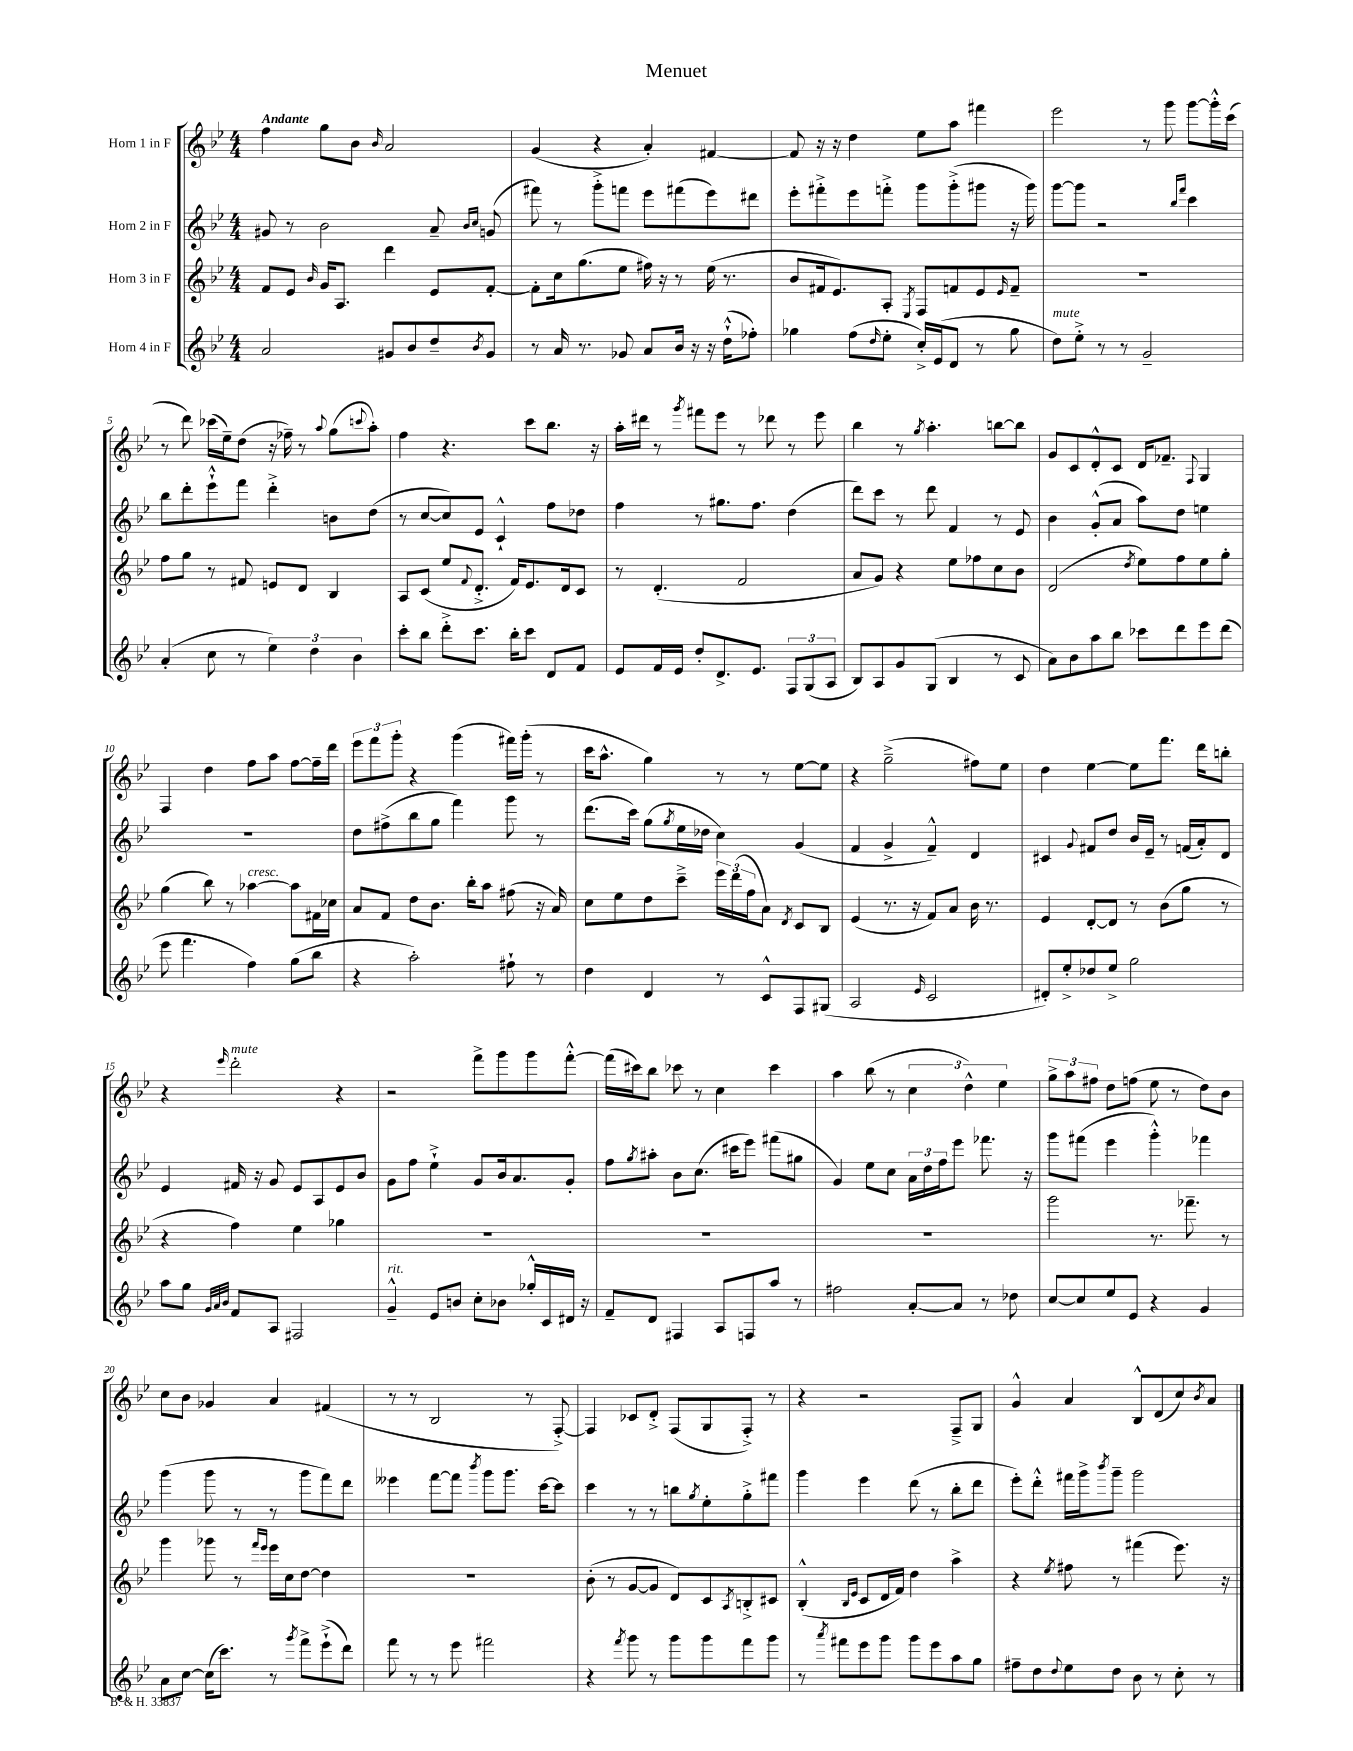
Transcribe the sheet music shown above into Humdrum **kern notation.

**kern	**kern	**kern	**kern
*staff4	*staff3	*staff2	*staff1
*clefG2	*clefG2	*clefG2	*clefG2
*k[b-e-]	*k[b-e-]	*k[b-e-]	*k[b-e-]
*M4/4	*M4/4	*M4/4	*M4/4
2a/	8f/L	8g#/	4ff\
.	8e-/J	8r	.
.	16qqb-/	.	.
.	16g/LK	2b-\	8gg\L
.	8.A/J	.	.
.	.	.	8b-\J
.	.	.	16qqb-/
8g#/L	4ddd\	.	2a/
8b-/	.	.	.
8dd~/	8e-/L	8a~/	.
.	.	16qqb-/LL	.
8qb-/	.	16qqcc/JJ	.
8g#/J	[8f'/J	(8g/	.
=	=	=	=
8r	8f'\]L	8fff#\)	(4g/
16a/	16cc\k	8r	.
8.r	(8.gg\	.	.
.	.	8ggg'^\L	4r
8g-/	8ee-\J	8fff\J	.
8a/L	16ff#\)	8eee-\L	4a'/)
.	16r	.	.
16b-/Jk	8r	(8fff#\	.
16r	.	.	.
16r	(16ee-\	8eee-\)	[4f#/
(16dd`^^\LK	8.r	.	.
8ff-'\J)	.	8ddd#\J	.
=	=	=	=
4gg-\	8b-/L	8eee-'\L	8f#/]
.	16f#/k	8fff#'^\	16r
.	8.e-/)	.	16r
(8ff\L	.	8eee-\	4dd\
16qqdd/	.	.	.
8ee-'\J	8A'/J	8fff'^\J	.
.	8qE-/	.	.
16cc'^/LL)	8F/L	8ggg\L	8ee-\L
(16e-/J	.	.	.
8d/J	8f/	(8ggg'^\	8aa\J
8r	8e-/	8ggg#\J	4fff#\
.	16qqe-/	.	.
8gg-\	8f~/J	16r	.
.	.	16ggg#\)	.
=	=	=	=
8dd\L)	1r	[8ggg\L	2eee-\
8ee-'^\J	.	8ggg\]J	.
8r	.	2r	.
8r	.	.	.
2g~/	.	.	8r
.	.	.	8ggg\
.	.	16qqbb-/LL	.
.	.	16qqfff/JJ	.
.	.	4ccc\	[8ggg\L
.	.	.	16ggg'^^\]L
.	.	.	(16ccc\JJ
=	=	=	=
(4a'/	8ff\L	8bb-\L	8r
.	8gg\J	8ddd'\	8ddd\)
8cc\	8r	8eee-`^^\	(16ccc-\LL
.	.	.	16ee-~\J)
8r	8f#/	8fff\J	(8dd\J
6ee-\)	8e/L	4ddd'^\	16r
.	.	.	16ff-~\)
.	8d/J	.	8r
6dd\	.	.	.
.	.	.	8qqaa/
.	4B-/	8b\L	(8gg\L
6b-\	.	.	.
.	.	.	8qqccc/
.	.	(8dd\J	8aa'\J)
=	=	=	=
8ccc'\L	8A/L	8r	4ff\
8bb-\J	(8c/J	[8cc/L	.
8ddd'^\L	8ee-/L	8cc/])	4.r
.	8qqf/	.	.
8.ccc\J	8.d'^/J	8e-/J	.
.	.	4c`^^/	.
16bb-'\LK	16f/LK)	.	.
8ccc\J	8.e-/	.	8ccc\L
8d/L	.	8ff\L	8.bb-\J
.	16d/k	.	.
8f/J	8c/J	8dd-\J	.
.	.	.	16r
=	=	=	=
8e-/L	8r	4ff\	16aa'\LL
.	.	.	16ddd#\JJ
16f/L	(4.d'/	.	8r
16e-/JJ	.	.	.
.	.	.	8qggg/
8dd'/L	.	8r	8fff#\L
8.d^/	.	8.gg#\L	8eee-\J
.	2f/	.	8r
8.e-/J	.	8.ff\J	.
.	.	.	8ddd-\
12F/L	.	(4dd\	8r
(12G/	.	.	.
.	.	.	8eee-\
12A/J	.	.	.
=	=	=	=
8B-/L)	8a/L	8ddd\L)	4bb-\
8A/	8g/J)	8ccc\J	.
8g/	4r	8r	8r
.	.	.	8qgg/
(8G/J	.	8ddd\	4.aa'\
4B-/	8ee-\L	4f/	.
.	8ff-\	.	.
8r	8cc\	8r	[8bb\L
8c/	8b-\J	8e-/	8bb\]J
=	=	=	=
8a\L)	(2d/	4b-\	8g/L
8b-\	.	.	8c/
8aa\	.	(8g'^^/L	8d'^^/
8bb-\J	.	8a/J	8c/J
.	8qdd/	.	.
8ccc-\L	8ee-\L)	8aa\L)	16d/LK
.	.	.	8.f-~/J
8ddd\	8ff\	8dd\J	.
.	.	.	8qqF/
8eee-\	8ee-\	4ee\	4G/
(8ddd\J	8gg'\J	.	.
=	=	=	=
8eee-\	(4gg\	1r	4F/
4.fff\	.	.	.
.	8bb-\)	.	4dd\
.	8r	.	.
4ff\)	[4aa-\	.	8ff\L
.	.	.	8aa\J
(8gg\L	8aa-\]L	.	[8ff\L
8bb-\J	16f#\L	.	16ff~\]L
.	16cc-\JJ	.	16ddd\JJ
=	=	=	=
4r	8a/L	8dd\L	12eee-\L
.	.	.	12fff\
.	8f/J	(8ff#^\	.
.	.	.	12ggg'\J
2aa'\)	8dd\L	8bb-\	4r
.	8.b-\J	8gg\J	.
.	.	4fff\)	(4ggg\
.	16bb-'\LK	.	.
.	8aa\J	.	.
8ff#`\	(8ff#\	8ggg\	16fff#\LL)
.	.	.	(16ggg'\JJ
8r	16r	8r	8r
.	16a/)	.	.
=	=	=	=
4dd\	8cc\L	(8.ddd\L	16ccc\LK
.	.	.	8.aa^^\J
.	8ee-\	.	.
.	.	16ccc\Jk)	.
4d/	8dd\	(8gg\L	4gg\)
.	.	8qgg/	.
.	8ccc~^\J	16ee-\L	.
.	.	16dd-\JJ	.
8r	24eee-\LL	4cc\)	8r
.	(24ddd\	.	.
.	24ff\J	.	.
8c^^/L	8a\J)	.	8r
.	8qd/	.	.
8F/	8c/L	(4g/	[8ee-\L
(8G#/J	8B-/J	.	8ee-\]J
=	=	=	=
2A/	(4e-/	4f/	4r
.	8.r	4g^/	(2gg~^\
.	16r	.	.
16qqe-/	.	.	.
2c/	8f/L)	4f~^^/)	.
.	8a/J	.	.
.	16b-\	4d/	8ff#\L)
.	8.r	.	.
.	.	.	8ee-\J
=	=	=	=
8d#'/L)	4e-/	4c#/	4dd\
8ee-'^/	.	.	.
.	.	8qqg/	.
8dd-/	[8d'/L	8f#/L	[4ee-\
8ee-^/J	8d/]J	8dd/J	.
2gg\	8r	16b-/LL	8ee-\]L
.	.	16e-~/JJ	.
.	(8b-\L	8r	8.fff\J
.	8gg\J	(16f/LL	.
.	.	16a'/J)	16ddd\LK
.	8r	8d/J	8bb'\J
=	=	=	=
8aa\L	4r	4e-/	4r
8gg\J	.	.	.
32qqg/LLL	.	.	.
32qqa/	.	.	.
32qqb-/JJJ	.	.	16qqeee-/
8f/L	4ff\)	16f#/	2ddd'\
.	.	16r	.
8A/J	.	8g/	.
2F#/	4ee-\	8e-/L	.
.	.	8A/	.
.	4gg-\	8e-/	4r
.	.	8b-/J	.
=	=	=	=
4g~^^/	1r	8g\L	2r
.	.	8ff\J	.
8e-/L	.	4ee-`^\	.
8b/J	.	.	.
8cc'\L	.	8g/L	8fff^\L
8b-\J	.	16b-/k	8ggg\
.	.	8.a/	.
16gg-'^^/LL	.	.	8ggg\
16c/	.	.	.
16d#/JJ	.	8g'/J	[8fff'^^\J
16r	.	.	.
=	=	=	=
8f~/L	1r	8ff\L	(16fff\]LL
.	.	.	16ccc#\J)
.	.	8qgg/	.
8d/J	.	8aa#'\J	8bb-\J
4F#/	.	8b-\L	8ccc-\
.	.	(8.cc\J	8r
8A/L	.	.	4cc\
.	.	16ccc#\LK	.
8F/	.	8eee-\J)	.
8aa/J	.	(8fff#\L	4ccc-\
8r	.	8gg#\J	.
=	=	=	=
2ff#\	1r	4g/)	4aa\
.	.	8ee-\L	(8bb-\
.	.	8cc\J	8r
[8a'/L	.	24a\LL	6cc\
.	.	24dd\	.
.	.	24ff\J	.
8a/]J	.	8eee-\J	.
.	.	.	6dd^^\)
8r	.	8.fff-\	.
.	.	.	6ee-\
8dd-\	.	.	.
.	.	16r	.
=	=	=	=
[8cc/L	2ggg\	8ggg\L	12gg^\L
.	.	.	12aa\
8cc/]	.	(8fff#\J	.
.	.	.	12ff#\J
8ee-/	.	4eee-\	8dd\L
8e-/J	.	.	(8ff\J
4r	8.r	4ggg'^^\)	8ee-\
.	.	.	8r
.	8.fff-~\	.	.
4g/	.	4fff-\	8dd\L)
.	8r	.	8b-\J
=	=	=	=
8a\L	4ggg\	(4ggg\	8cc\L
[8cc\J	.	.	8b-\J
(16cc\]LK	8ggg-\	8ggg\	4g-/
8.ccc\J)	.	.	.
.	8r	8r	.
.	16qqfff/LL	.	.
.	16qqeee-/JJ	.	.
8r	16eee-\LL	8r	4a/
.	16cc\J	.	.
8qggg/	.	.	.
8fff^\L	[8dd\J	8ggg\L	.
(8eee-`^\	4dd\]	8fff\)	(4f#/
8ddd\J)	.	8ddd\J	.
=	=	=	=
8fff\	1r	4eee--\	8r
8r	.	.	8r
8r	.	[8fff\L	2B-/
8eee-\	.	8fff\]J	.
.	.	8qbbb-/	.
2fff#\	.	8ggg\L	.
.	.	8.ggg\J	.
.	.	.	8r
.	.	[16ccc\LK	.
.	.	8ccc\]J	[8F'^/)
=	=	=	=
4r	(8b-'\	4ccc\	4F/]
.	8r	.	.
8qfff/	.	.	.
8ggg\	[8g/L	8r	8c-/L
8r	8g/]J	8r	8d'^/J
8ggg\L	8d/L)	8bb\L	(8F/L
.	.	8qgg/	.
8ggg\	8c/	8ee-'\	8G/
.	8qA/	.	.
8fff\	8B'^/	8gg'^\	8F'^/J)
8ggg\J	8c#/J	8fff#\J	8r
=	=	=	=
8r	(4B-'^^/	4ggg\	4r
8qaaa/	.	.	.
8fff#\L	.	.	.
.	16qqB-/LL	.	.
.	16qqe-/JJ	.	.
8eee-\	8c/L	4eee-\	2r
8ggg\J	16d/L	.	.
.	16f/JJ)	.	.
8ggg\L	4dd\	(8ddd\	.
8eee-\	.	8r	.
8aa\	4aa^\	8bb-'\L	8F~^/L
8gg\J	.	8ddd\J	8G/J
=	=	=	=
8ff#~\L	4r	8eee-'\L)	4g^^/
8dd\	.	8ddd'^^\J	.
8qqdd/	8qee-/	.	.
8ee-\	8ff#\	16fff#\LL	4a/
.	.	16ggg^\J	.
.	.	8qbbb-/	.
8dd\J	8r	8ggg~\J	.
8b-\	(4fff#\	2ggg\	8B-^^/L
8r	.	.	(8d/
8cc'\	8.eee-\)	.	8cc/)
.	.	.	8qb-/
8r	.	.	8a/J
.	16r	.	.
==	==	==	==
*-	*-	*-	*-
